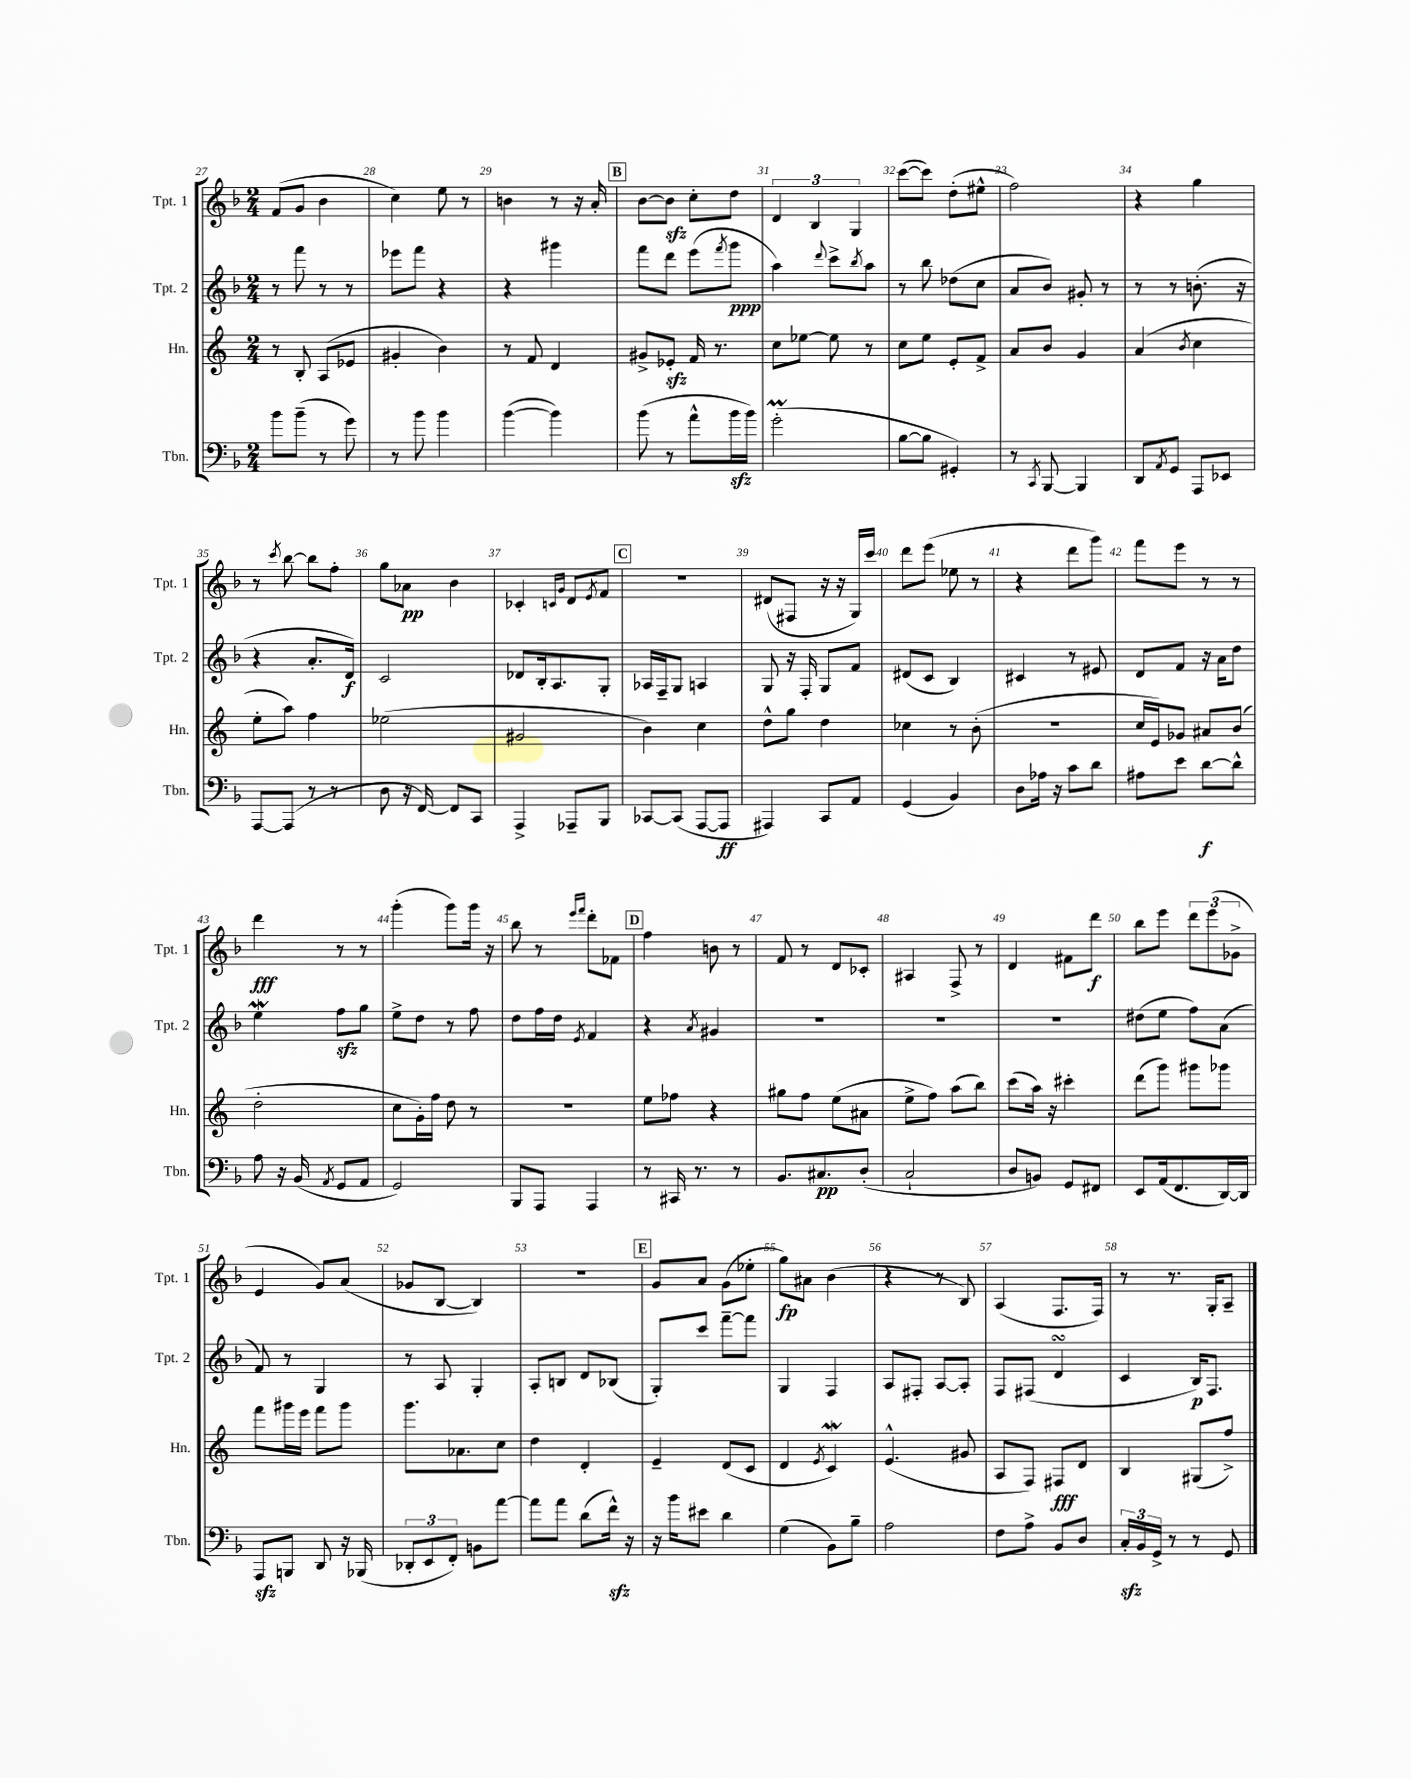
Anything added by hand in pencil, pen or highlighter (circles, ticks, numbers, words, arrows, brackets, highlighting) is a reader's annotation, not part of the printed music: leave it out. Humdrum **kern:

**kern	**kern	**kern	**kern
*staff4	*staff3	*staff2	*staff1
*clefF4	*clefG2	*clefG2	*clefG2
*k[b-]	*k[]	*k[b-]	*k[b-]
*M2/4	*M2/4	*M2/4	*M2/4
8b-\L	8r	8r	(8f/L
(8b-~\J	8B'/	8fff\	8g/J
8r	(8A/L	8r	4b-\
8g\)	8e-/J	8r	.
=	=	=	=
8r	4g#'/	8eee-\L	4cc\)
8b-\	.	8fff\J	.
4b-\	4b\)	4r	8ee\
.	.	.	8r
=	=	=	=
([4b-\	8r	4r	4b\
.	8f/	.	.
4b-\])	4d/	4ggg#\	8r
.	.	.	16r
.	.	.	16a'/
=	=	=	=
(8b-\	8g#^/L	8fff\L	[8b-\L
8r	8e-'/J	8ddd\J	8b-\]J
8a^^\L	16f/	(8eee\L	8cc'\L
.	8.r	.	.
.	.	8qfff/	.
16b-\L	.	8ggg\J	8dd\J
16b-\JJ)	.	.	.
=	=	=	=
(2g'\	8cc\L	4aa\)	6d/
.	[8ee-\J	.	.
.	.	.	6B-/
.	.	8qqddd/	.
.	8ee-\]	8ccc^\L	.
.	.	.	6G/
.	.	8qbb-/	.
.	8r	8aa\J	.
=	=	=	=
[8B-\L	8cc\L	8r	([8ccc\L
8B-\]J	8ee\J	8bb-\	8ccc\]J)
4GG#'/)	8e'/L	(8dd-\L	(8dd'\L
.	8f^/J	8cc\J	8ee#^^\J
=	=	=	=
8r	8a/L	8a/L	2ff\)
8qCC/	.	.	.
[8BBB-/	8b/J	8b-/J)	.
4BBB-/]	4g/	8g#'/	.
.	.	8r	.
=	=	=	=
8DD/L	(4a/	8r	4r
8qAA/	.	.	.
8GG/J	.	8r	.
.	8qb/	.	.
8AAA/L	4cc\	(8.b'\	4gg\
8EE-/J	.	.	.
.	.	16r	.
=	=	=	=
[8AAA/L	8ee'\L	4r	8r
.	.	.	8qccc/
(8AAA/]J	8aa\J)	.	[8bb-\
8r	4ff\	8.a'/L	8bb-\]L
8r	.	.	8ff'\J
.	.	16d/Jk)	.
=	=	=	=
8D\	(2ee-\	2c/	8gg\L
16r	.	.	8a-\J
[16FF/)	.	.	.
8FF/]L	.	.	4b-\
8CC/J	.	.	.
=	=	=	=
4AAA^/	2g#/	8d-/L	4c-'/
.	.	16B-'/k	.
.	.	8.A/	.
.	.	.	16qqc/LL
.	.	.	16qqg/JJ
8AAA-~/L	.	.	8d/L
.	.	.	8qe/
8BBB-/J	.	8G'/J	8f/J
=	=	=	=
[8CC-/L	4b\)	16A-/LL	2r
.	.	16F~/J	.
(8CC-/]J	.	8G/J	.
[8AAA/L	4cc\	4A/	.
8AAA/]J	.	.	.
=	=	=	=
4AAA#/)	8dd^^\L	8G/	(8d#/L
.	8gg\J	16r	8F#/J
.	.	16F'/	.
8CC/L	4dd\	8G/L	16r
.	.	.	16r
8AA/J	.	8f/J	16G/LL)
.	.	.	16ccc/JJ
=	=	=	=
(4GG/	4cc-\	(8d#/L	8ddd\L
.	.	8c/J	(8eee\J
4BB-/)	8r	4B-/)	8ee-\
.	(8b'\	.	8r
=	=	=	=
8D\L	2r	4c#/	4r
16A-\Jk	.	.	.
16r	.	.	.
8c\L	.	8r	8ddd\L
8d\J	.	8e#/	8ggg\J)
=	=	=	=
8A#\L	16cc/LL	8d/L	8fff\L
.	16e/J)	.	.
8e\J	8g-/J	8f/J	8eee\J
[8d\L	8a#/L	16r	8r
.	.	16a\LK	.
8d^^\]J	(8b/J	8dd\J	8r
=	=	=	=
8A\	2dd'\	4ee\	4ddd\
16r	.	.	.
(16BB-/	.	.	.
8qAA/	.	.	.
8GG/L	.	8ff\L	8r
8AA/J	.	8gg\J	8r
=	=	=	=
2GG/)	8cc\L	8ee^\L	(4ggg'\
.	16g'\L)	8dd\J	.
.	16ff\JJ	.	.
.	8dd\	8r	8ggg\L)
.	8r	8ff\	16ggg\Jk
.	.	.	16r
=	=	=	=
8BBB-/L	2r	8dd\L	8bb-\
8AAA/J	.	16ff\L	8r
.	.	16dd\JJ	.
.	.	.	16qqeee/LL
.	.	8qe/	16qqfff/JJ
4AAA/	.	4f/	8ddd'\L
.	.	.	8f-\J
=	=	=	=
8r	8ee\L	4r	4ff\
16CC#/	8ff-\J	.	.
8.r	.	.	.
.	.	8qa/	.
.	4r	4g#/	8b\
8r	.	.	8r
=	=	=	=
8.BB-/L	8gg#\L	2r	8f/
.	8ff\J	.	8r
8.C#/	.	.	.
.	(8ee\L	.	8d/L
(8D'/J	8a#\J	.	8c-'/J
=	=	=	=
2C`/	8ee^\L	2r	4A#/
.	8ff\J)	.	.
.	(8aa\L	.	8F^/
.	8bb\J)	.	8r
=	=	=	=
8D/L	(8ccc\L	2r	4d/
8BB/J)	16aa\Jk)	.	.
.	16r	.	.
8GG/L	4ccc#'\	.	8f#\L
8FF#/J	.	.	8ddd\J
=	=	=	=
8EE/L	(8ddd\L	(8dd#\L	8bb-\L
(16AA/k	8ggg\J)	8ee\J	8eee\J
8.FF/	.	.	.
.	8ggg#\L	8ff\L)	12ddd\L
.	.	.	(12eee\
[16DD/L)	8ggg-\J	(8a\J	.
.	.	.	12g-^\J
16DD/]JJ	.	.	.
=	=	=	=
8AAA/L	8fff\L	8f/)	4e/
8BBB/J	16ggg#\L	8r	.
.	16eee\JJ	.	.
8DD/	8fff\L	4G/	8g/L)
16r	8ggg#\J	.	(8a/J
(16BBB-/	.	.	.
=	=	=	=
12DD-'/L	8.ggg\L	8r	8g-/L
12EE/	.	.	.
.	.	8A/	[8B-/J
12FF'/J)	.	.	.
.	8.a-\	.	.
8BB\L	.	4G'/	4B-/])
[8a\J	8cc\J	.	.
=	=	=	=
8a\]L	4dd\	8A'/L	2r
8a\J	.	8B/J	.
(8d\L	4d'/	8d/L	.
16f^^\Jk)	.	(8B-/J	.
16r	.	.	.
=	=	=	=
16r	4e~/	8G'/L)	8g/L
16b-\LK	.	.	.
8e#\J	.	8ccc/J	8a/J
4d\	(8d/L	[8fff~\L	(8g\L
.	8c/J	8fff\]J	8ee-'\J
=	=	=	=
(4G\	4d/	4G/	8gg\L)
.	.	.	8a#\J
.	8qe/	.	.
8BB-\L)	4c/)	4F/	(4b-\
8B-~\J	.	.	.
=	=	=	=
2A\	(4.e^^/	8A/L	4r
.	.	8F#'/J	.
.	.	[8A/L	8r
.	8g#/	8A'/]J	8B-/)
=	=	=	=
8F\L	8A/L	8F/L	(4A/
8A^\J	8F/J)	(8F#/J	.
8BB-/L	8F#/L	4d/	8.F/L
8D/J	8d/J	.	.
.	.	.	16F/Jk)
=	=	=	=
24C'/LL	4B/	4c/	8r
24BB-/	.	.	.
24GG^/JJ	.	.	.
8r	.	.	8.r
8r	(8G#/L	16B-/LK)	.
.	.	8.F/J	16G'/LK
8GG/	8ff^/J)	.	8A~/J
==	==	==	==
*-	*-	*-	*-
